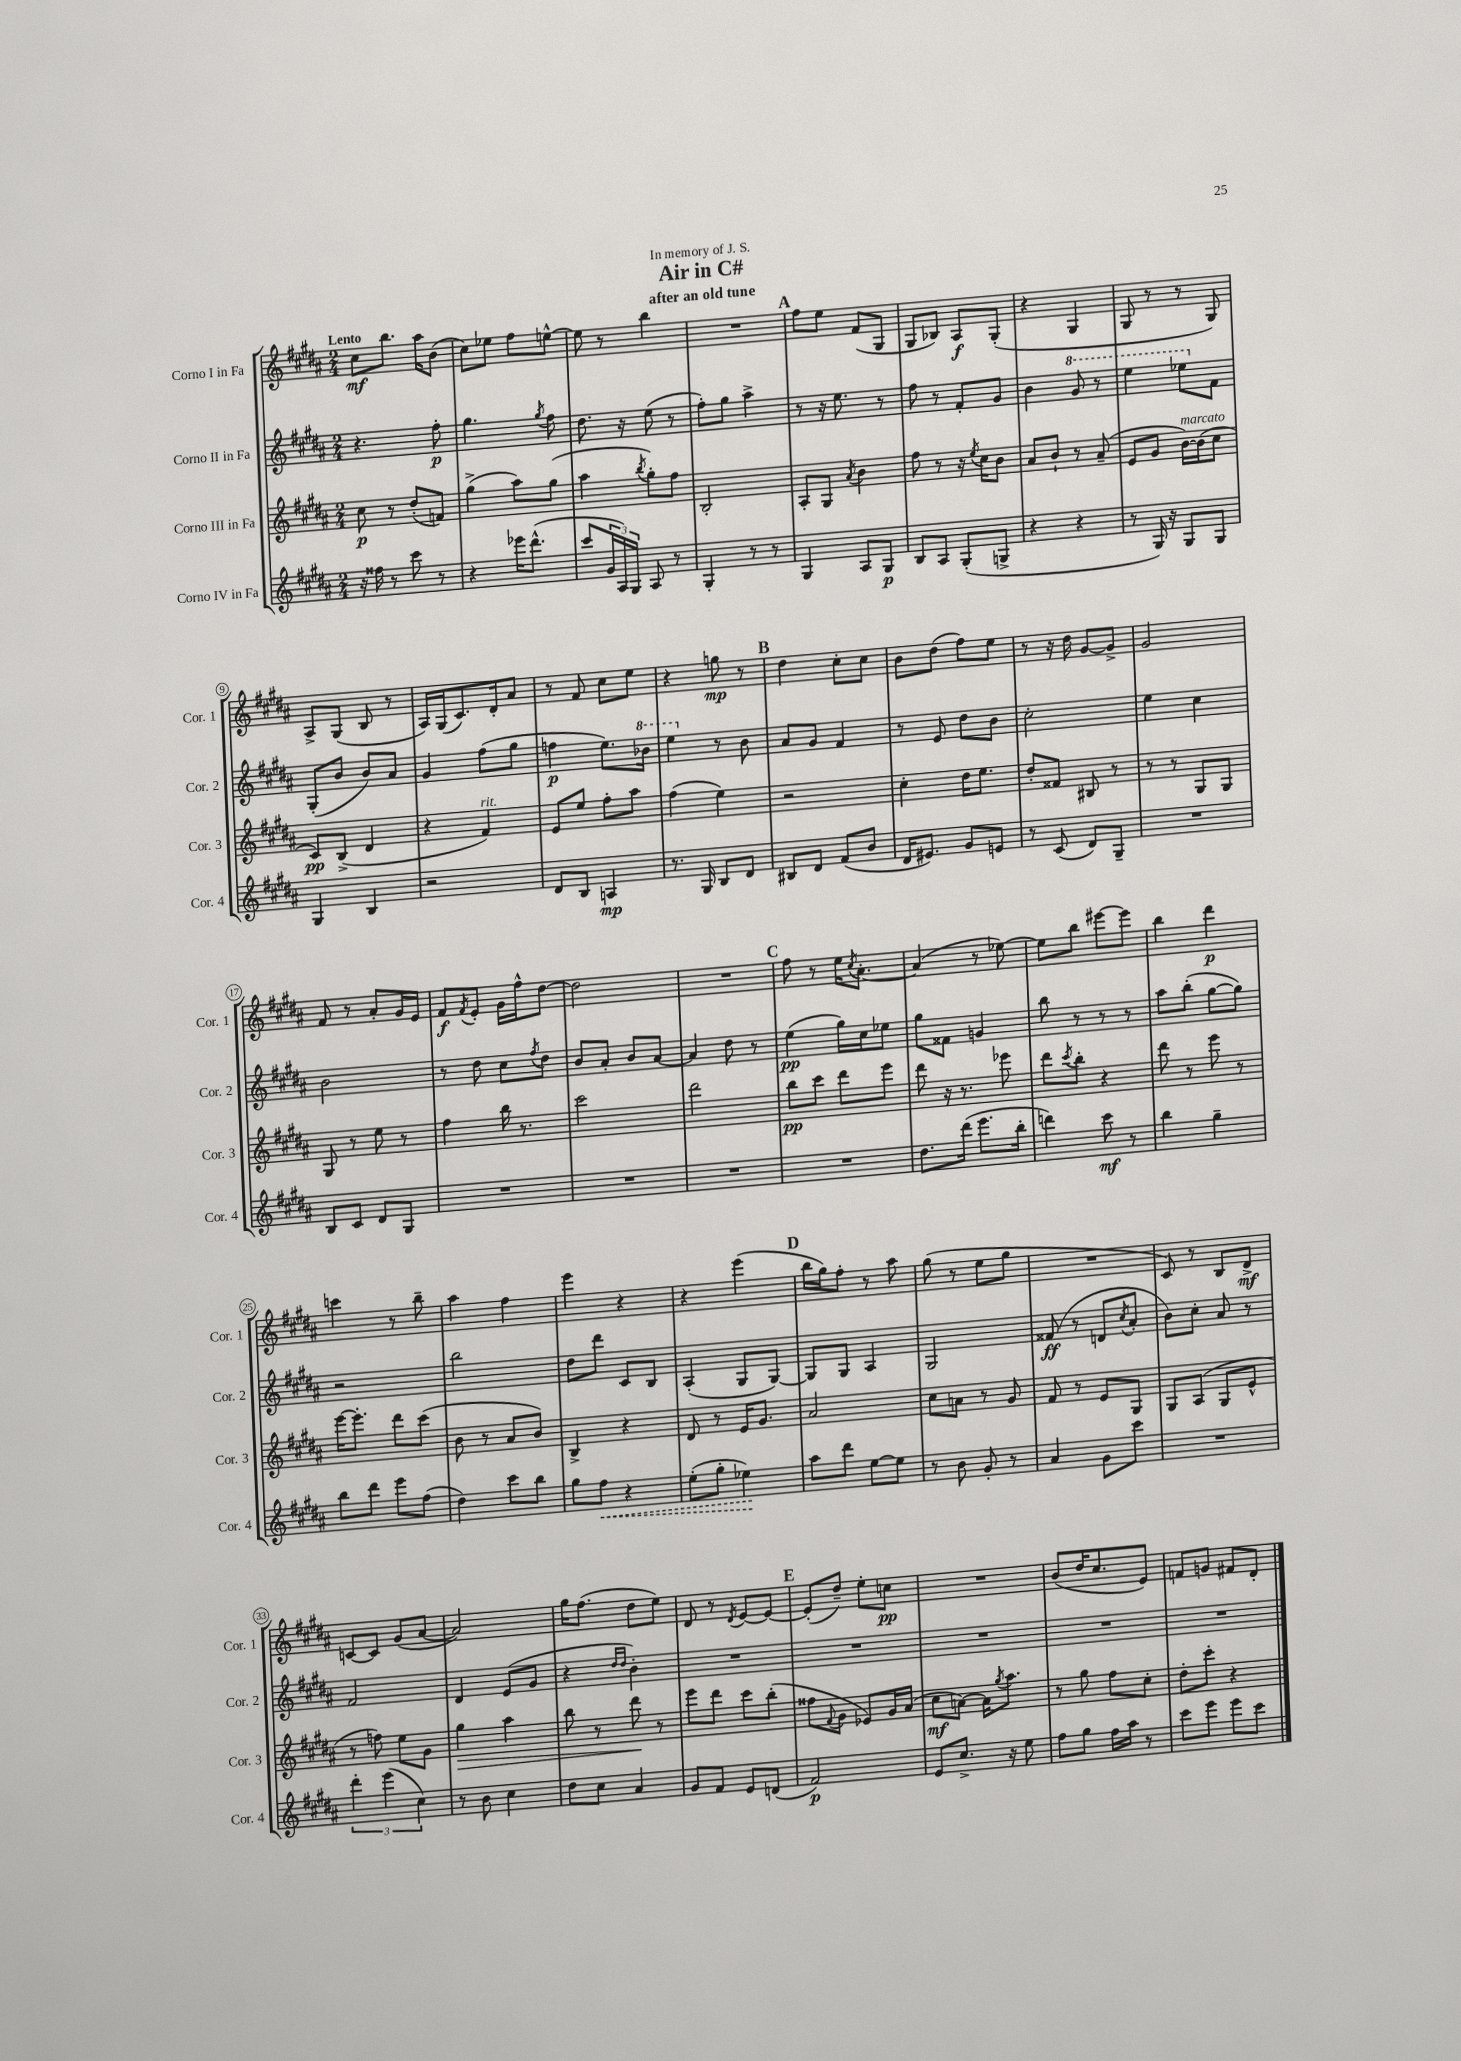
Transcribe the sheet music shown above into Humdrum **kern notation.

**kern	**dynam	**kern	**dynam	**kern	**dynam	**kern	**dynam
*part4	*part4	*part3	*part3	*part2	*part2	*part1	*part1
*staff4	*staff4	*staff3	*staff3	*staff2	*staff2	*staff1	*staff1
*I"Corno IV in Fa	*	*I"Corno III in Fa	*	*I"Corno II in Fa	*	*I"Corno I in Fa	*
*I'Cor. 4	*	*I'Cor. 3	*	*I'Cor. 2	*	*I'Cor. 1	*
*clefG2	*	*clefG2	*	*clefG2	*	*clefG2	*
*k[f#c#g#d#a#]	*	*k[f#c#g#d#a#]	*	*k[f#c#g#d#a#]	*	*k[f#c#g#d#a#]	*
*M2/4	*	*M2/4	*	*M2/4	*	*M2/4	*
=1	=1	=1	=1	=1	=1	=1	=1
!	!	!	!	!	!	!LO:TX:a:B:t=Lento	!
16r	.	8cc#\	p	4.r	.	8cc#\L	mf
16ff##X\	.	.	.	.	.	.	.
8r	.	8r	.	.	.	8.bb\J	.
8ccc#\	.	(8dd#'/L	.	.	.	.	.
.	.	.	.	.	.	16aa#\KL	.
8r	.	8fn/J)	.	8ff#'\	p	(8b\J	.
=2	=2	=2	=2	=2	=2	=2	=2
4r	.	(4gg#^\	.	4.gg#\	.	8cc#\L)	.
.	.	.	.	.	.	8ee-X\J	.
16eee-X\KL	.	8aa#\L)	.	.	.	8ff#\L	.
(8.ddd#^^\J	.	.	.	.	.	.	.
.	.	.	.	8qgg#/	.	.	.
.	.	(8gg#\J	.	8ff#\	.	[8een^^\J	.
=3	=3	=3	=3	=3	=3	=3	=3
8ccc#/L	.	4aa#\	.	8.dd#\	.	8ee\]	.
24g#/L	.	.	.	.	.	8r	.
24A#/)	.	.	.	.	.	.	.
.	.	.	.	16r	.	.	.
24G#/JJ	.	.	.	.	.	.	.
.	.	8qbb/	.	.	.	.	.
8A#/	.	8gg#'\L)	.	(8ee\	.	4bb\	.
8r	.	8ff#\J	.	8r	.	.	.
=4	=4	=4	=4	=4	=4	=4	=4
4G#'/	.	2B'/	.	8ff#'\L)	.	2r	.
.	.	.	.	8gg#\J	.	.	.
8r	.	.	.	4aa#^\	.	.	.
8r	.	.	.	.	.	.	.
!!LO:REH:place=s1:t=A
=5	=5	=5	=5	=5	=5	=5	=5
4G#/	.	8A#'/L	.	8r	.	8ff#\L	.
.	.	8G#/J	.	16r	.	8ee\J	.
.	.	.	.	8.ee\	.	.	.
.	.	8qa#/	.	.	.	.	.
8A#/L	.	4b\	.	.	.	(8f#/L	.
8G#/J	p	.	.	8r	.	8G#/J	.
=6	=6	=6	=6	=6	=6	=6	=6
8B/L	.	8ff#\	.	8ff#\	.	8G#/L	.
8A#/J	.	8r	.	8r	.	8B-X/J)	.
(8G#'/L	.	16r	.	8f#'/L	.	8A#/L	f
.	.	8qee/	.	.	.	.	.
.	.	16cc#\KL	.	.	.	.	.
8Gn^/J	.	8b\J	.	8g#/J	.	(8G#'/J	.
=7	=7	=7	=7	=7	=7	=7	=7
4r	.	8a#/L	.	4b\	.	4r	.
.	.	8b`/J	.	.	.	.	.
*	*	*	*	*8va	*	*	*
4r	.	8r	.	8gg#/	.	4G#/	.
.	.	(8a#~/	.	8r	.	.	.
=8	=8	=8	=8	=8	=8	=8	=8
8r	.	8e/L	.	4eee\	.	8G#/	.
16G#/)	.	8g#/J	.	.	.	8r	.
16r	.	.	.	.	.	.	.
!	!	!LO:TX:a:i:t=marcato	!	!	!	!	!
8G#/L	.	[16b\LL)	.	8eee-X\L	.	8r	.
.	.	(16b\J]	.	.	.	.	.
*	*	*	*	*X8va	*	*	*
8G#/J	.	8cc#\J	.	8f#\J	.	8G#/)	.
!!LO:LB:g=z
=9	=9	=9	=9	=9	=9	=9	=9
4G#/	.	8c#/L)	pp	(8G#'/L	.	8A#^/L	.
.	.	(8B^/J	.	8b/J	.	(8G#/J	.
4B/	.	4d#/	.	8b/L)	.	8B/	.
.	.	.	.	8a#/J	.	8r	.
=10	=10	=10	=10	=10	=10	=10	=10
2r	.	4r	.	4g#/	.	16A#/LL)	.
.	.	.	.	.	.	(16G#/J	.
.	.	.	.	.	.	8.c#/)	.
!	!	!LO:TX:a:i:t=rit.	!	!	!	!	!
.	.	4f#/)	.	(8ff#\L	.	.	.
.	.	.	.	.	.	16d#'/k	.
.	.	.	.	8gg#\J	.	8a#/J	.
=11	=11	=11	=11	=11	=11	=11	=11
8d#/L	.	8e/L	.	4ffn\	p	8r	.
8B/J	.	8ee/J	.	.	.	8f#/	.
4An/	mp	8ff#'\L	.	8.ee\L)	.	8cc#\L	.
.	.	8aa#\J	.	.	.	8ee\J	.
*	*	*	*	*8va	*	*	*
.	.	.	.	16bb-X\Jk	.	.	.
=12	=12	=12	=12	=12	=12	=12	=12
8.r	.	(4ff#\	.	4eee\	.	4r	.
16G#/	.	.	.	.	.	.	.
*	*	*	*	*X8va	*	*	*
8B/L	.	4ee\)	.	8r	.	8ggn\	mp
8d#/J	.	.	.	8b\	.	8r	.
!!LO:REH:place=s1:t=B
=13	=13	=13	=13	=13	=13	=13	=13
8B#X/L	.	2r	.	8a#/L	.	4dd#\	.
8d#/J	.	.	.	8g#/J	.	.	.
(8f#/L	.	.	.	4f#/	.	8cc#'\L	.
8b/J	.	.	.	.	.	8cc#\J	.
=14	=14	=14	=14	=14	=14	=14	=14
16d#/KL	.	4cc#'\	.	8r	.	8b\L	.
8.e#X/J)	.	.	.	.	.	.	.
.	.	.	.	8e/	.	(8dd#\J	.
8g#/L	.	16dd#\KL	.	8dd#\L	.	8ff#\L)	.
.	.	8.ee\J	.	.	.	.	.
8en/J	.	.	.	8b\J	.	8ee\J	.
=15	=15	=15	=15	=15	=15	=15	=15
8r	.	8dd#'/L	.	2cc#'\	.	8r	.
(8c#/	.	8f##X/J	.	.	.	16r	.
.	.	.	.	.	.	16dd#\	.
8d#/L)	.	8B#X/	.	.	.	[8g#/L	.
8G#~/J	.	8r	.	.	.	8g#^/J]	.
=16	=16	=16	=16	=16	=16	=16	=16
2r	.	8r	.	4ee\	.	2g#/	.
.	.	8r	.	.	.	.	.
.	.	8G#/L	.	4cc#\	.	.	.
.	.	8G#/J	.	.	.	.	.
!!LO:LB:g=z
=17	=17	=17	=17	=17	=17	=17	=17
8B/L	.	8G#/	.	2b\	.	8f#/	.
8c#/J	.	8r	.	.	.	8r	.
8d#/L	.	8ee\	.	.	.	8a#'/L	.
8G#/J	.	8r	.	.	.	16g#/L	.
.	.	.	.	.	.	16e/JJ	.
=18	=18	=18	=18	=18	=18	=18	=18
2r	.	4ff#\	.	8r	.	8f#/L	f
.	.	.	.	.	.	8qf#/	.
.	.	.	.	8dd#\	.	8e'/J	.
.	.	16bb\	.	8cc#\L	.	16g#\LL	.
.	.	8.r	.	.	.	16ff#^^\J	.
.	.	.	.	8qff#/	.	.	.
.	.	.	.	8dd#\J	.	[8dd#\J	.
=19	=19	=19	=19	=19	=19	=19	=19
2r	.	2ccc#\	.	8b/L	.	2dd#\]	.
.	.	.	.	8a#'/J	.	.	.
.	.	.	.	8b/L	.	.	.
.	.	.	.	[8a#/J	.	.	.
=20	=20	=20	=20	=20	=20	=20	=20
2r	.	2ddd#\	.	4a#/]	.	2r	.
.	.	.	.	8dd#\	.	.	.
.	.	.	.	8r	.	.	.
!!LO:REH:place=s1:t=C
=21	=21	=21	=21	=21	=21	=21	=21
2r	.	8bb\L	pp	(4ee\	pp	8ff#\	.
.	.	8ccc#\J	.	.	.	8r	.
.	.	8ddd#\L	.	16gg#\LL)	.	16ee\KL	.
.	.	.	.	.	.	8qcc#/	.
.	.	.	.	16cc#\J	.	[8.a#'\J	.
.	.	8eee\J	.	8ee-X\J	.	.	.
=22	=22	=22	=22	=22	=22	=22	=22
8.dd#\L	.	8ddd#\	.	8gg#\L	.	(4a#/]	.
.	.	16r	.	8f##X\J	.	.	.
(16ddd#\Jk	.	8.r	.	.	.	.	.
8.eee\L	.	.	.	4gn/	.	8r	.
.	.	8eee-X\	.	.	.	[8ee-X\)	.
16bb'\Jk	.	.	.	.	.	.	.
=23	=23	=23	=23	=23	=23	=23	=23
4dddn\)	.	8ddd#\L	.	8bb\	.	8ee-\L]	.
.	.	8qccc#/	.	.	.	.	.
.	.	8bb'\J	.	8r	.	8bb\J	.
8ccc#\	mf	4r	.	8r	.	[8eee#X\L	.
8r	.	.	.	8r	.	8eee#\J]	.
=24	=24	=24	=24	=24	=24	=24	=24
4bb\	.	8ddd#\	.	8aa#\L	.	4bb\	.
.	.	8r	.	(8bb'\J	.	.	.
4gg#~\	.	8eee\	.	[8gg#\L	.	4ddd#\	p
.	.	8r	.	8gg#\J])	.	.	.
!!LO:LB:g=z
=25	=25	=25	=25	=25	=25	=25	=25
8bb\L	.	[16eee\KL	.	2r	.	4cccn\	.
.	.	8.eee'\J]	.	.	.	.	.
8ddd#\J	.	.	.	.	.	.	.
8eee\L	.	8ddd#\L	.	.	.	8r	.
(8ff#\J	.	(8ccc#\J	.	.	.	8bb~\	.
=26	=26	=26	=26	=26	=26	=26	=26
4dd#\)	.	8b\	.	2bb\	.	4aa#\	.
.	.	8r	.	.	.	.	.
8ccc#\L	.	8a#/L	.	.	.	4ff#\	.
8bb\J	.	8b/J)	.	.	.	.	.
=27	=27	=27	=27	=27	=27	=27	=27
8gg#\L	.	4B^/	.	8dd#\L	.	4eee\	.
!	!LO:HP:b	!	!	!	!	!	!
8ff#\J	<	.	.	8ddd#\J	.	.	.
4r	.	4r	.	8c#/L	.	4r	.
.	.	.	.	8B/J	.	.	.
=28	=28	=28	=28	=28	=28	=28	=28
(8ee'\L	.	8d#/	.	(4A#'/	.	4r	.
8gg#'\J	.	8r	.	.	.	.	.
4ee-X\)	.	16e/KL	.	8G#/L	.	(4eee\	.
.	.	8.g#/J	.	.	.	.	.
.	.	.	.	[8G#/J)	.	.	.
.	[	.	.	.	.	.	.
!!LO:REH:place=s1:t=D
=29	=29	=29	=29	=29	=29	=29	=29
8aa#\L	.	2a#/	.	8G#/L]	.	16bb\LL	.
.	.	.	.	.	.	16gg#\J)	.
8ddd#\J	.	.	.	8G#/J	.	8ff#'\J	.
[8ee\L	.	.	.	4A#/	.	8r	.
8ee\J]	.	.	.	.	.	8aa#\	.
=30	=30	=30	=30	=30	=30	=30	=30
8r	.	8cc#\L	.	2G#/	.	(8gg#\	.
8b\	.	8an\J	.	.	.	8r	.
8g#'/	.	8r	.	.	.	8ee\L	.
8r	.	8g#/	.	.	.	8gg#\J	.
=31	=31	=31	=31	=31	=31	=31	=31
4a#/	.	8f#/	.	(8f##X/	ff	2r	.
.	.	8r	.	8r	.	.	.
8g#\L	.	8e/L	.	8dn/L	.	.	.
.	.	.	.	8qcc#/	.	.	.
8ccc#\J	.	8G#/J	.	8a#'/J	.	.	.
=32	=32	=32	=32	=32	=32	=32	=32
2r	.	8G#/L	.	8b\L)	.	8c#/)	.
.	.	(8A#/J	.	8cc#'\J	.	8r	.
.	.	8G#/L	.	8a#/	.	8B/L	.
.	.	8e^^/J	.	8r	.	8d#^/J	mf
!!LO:LB:g=z
=33	=33	=33	=33	=33	=33	=33	=33
6ddd#'\	.	8r	.	2f#/	.	[8cn/L	.
.	.	8ffn\)	.	.	.	8c/J]	.
(6eee\	.	.	.	.	.	.	.
.	.	8ee\L	.	.	.	(8g#/L	.
6cc#\)	.	.	.	.	.	.	.
.	.	8g#\J	.	.	.	[8a#/J	.
=34	=34	=34	=34	=34	=34	=34	=34
!	!	!	!LO:HP:b	!	!	!	!
8r	.	4gg#\	>	4d#/	.	2a#/])	.
8b\	.	.	.	.	.	.	.
4cc#\	.	4aa#\	.	(8e/L	.	.	.
.	.	.	.	8g#/J	.	.	.
=35	=35	=35	=35	=35	=35	=35	=35
8dd#\L	.	8bb\	.	4r	.	16gg#\KL	.
.	.	.	.	.	.	(8.ff#\J	.
8cc#\J	.	8r	.	.	.	.	.
.	.	.	.	16qqdd#/LL	.	.	.
.	.	.	.	16qqdd#/JJ	.	.	.
4a#/	.	8ddd#\	.	4b'\)	.	8dd#\L	.
.	.	8r	]	.	.	8ee\J)	.
=36	=36	=36	=36	=36	=36	=36	=36
8g#/L	.	8eee\L	.	2r	.	8d#/	.
8f#/J	.	8ddd#\J	.	.	.	8r	.
.	.	.	.	.	.	8qd#/	.
8e/L	.	8ccc#\L	.	.	.	[8e/L	.
(8dn/J	.	(8bb'\J	.	.	.	8e/J_	.
!!LO:REH:place=s1:t=E
=37	=37	=37	=37	=37	=37	=37	=37
2f#/)	p	8ff##X\L	.	2r	.	(8e'/L]	.
.	.	8qqf#/	.	.	.	.	.
.	.	8g#\J	.	.	.	8dd#~/J)	.
.	.	8e-X/L)	.	.	.	8ee'\L	.
.	.	16g#/L	.	.	.	8ccn\J	pp
.	.	(16a#/JJ	.	.	.	.	.
=38	=38	=38	=38	=38	=38	=38	=38
8e/L	.	8cc#\L	mf	2r	.	2r	.
8.cc#^/J	.	[8an\J)	.	.	.	.	.
.	.	16a\KL]	.	.	.	.	.
.	.	8qgg#/	.	.	.	.	.
16r	.	8.aa#\J	.	.	.	.	.
8ee\	.	.	.	.	.	.	.
=39	=39	=39	=39	=39	=39	=39	=39
8ff#\L	.	8r	.	2r	.	(8b/L	.
8gg#\J	.	8gg#\	.	.	.	16dd#/K	.
.	.	.	.	.	.	8.cc#/	.
16ff#\LL	.	8ff#\L	.	.	.	.	.
16aa#\JJ	.	.	.	.	.	.	.
8r	.	8cc#'\J	.	.	.	8e/J)	.
=40	=40	=40	=40	=40	=40	=40	=40
8ccc#\L	.	8dd#'\L	.	2r	.	8fn/L	.
8eee\J	.	8ccc#'\J	.	.	.	8gn/J	.
8eee\L	.	4r	.	.	.	8f#X/L	.
8ccc#\J	.	.	.	.	.	8d#'/J	.
==	==	==	==	==	==	==	==
*-	*-	*-	*-	*-	*-	*-	*-
